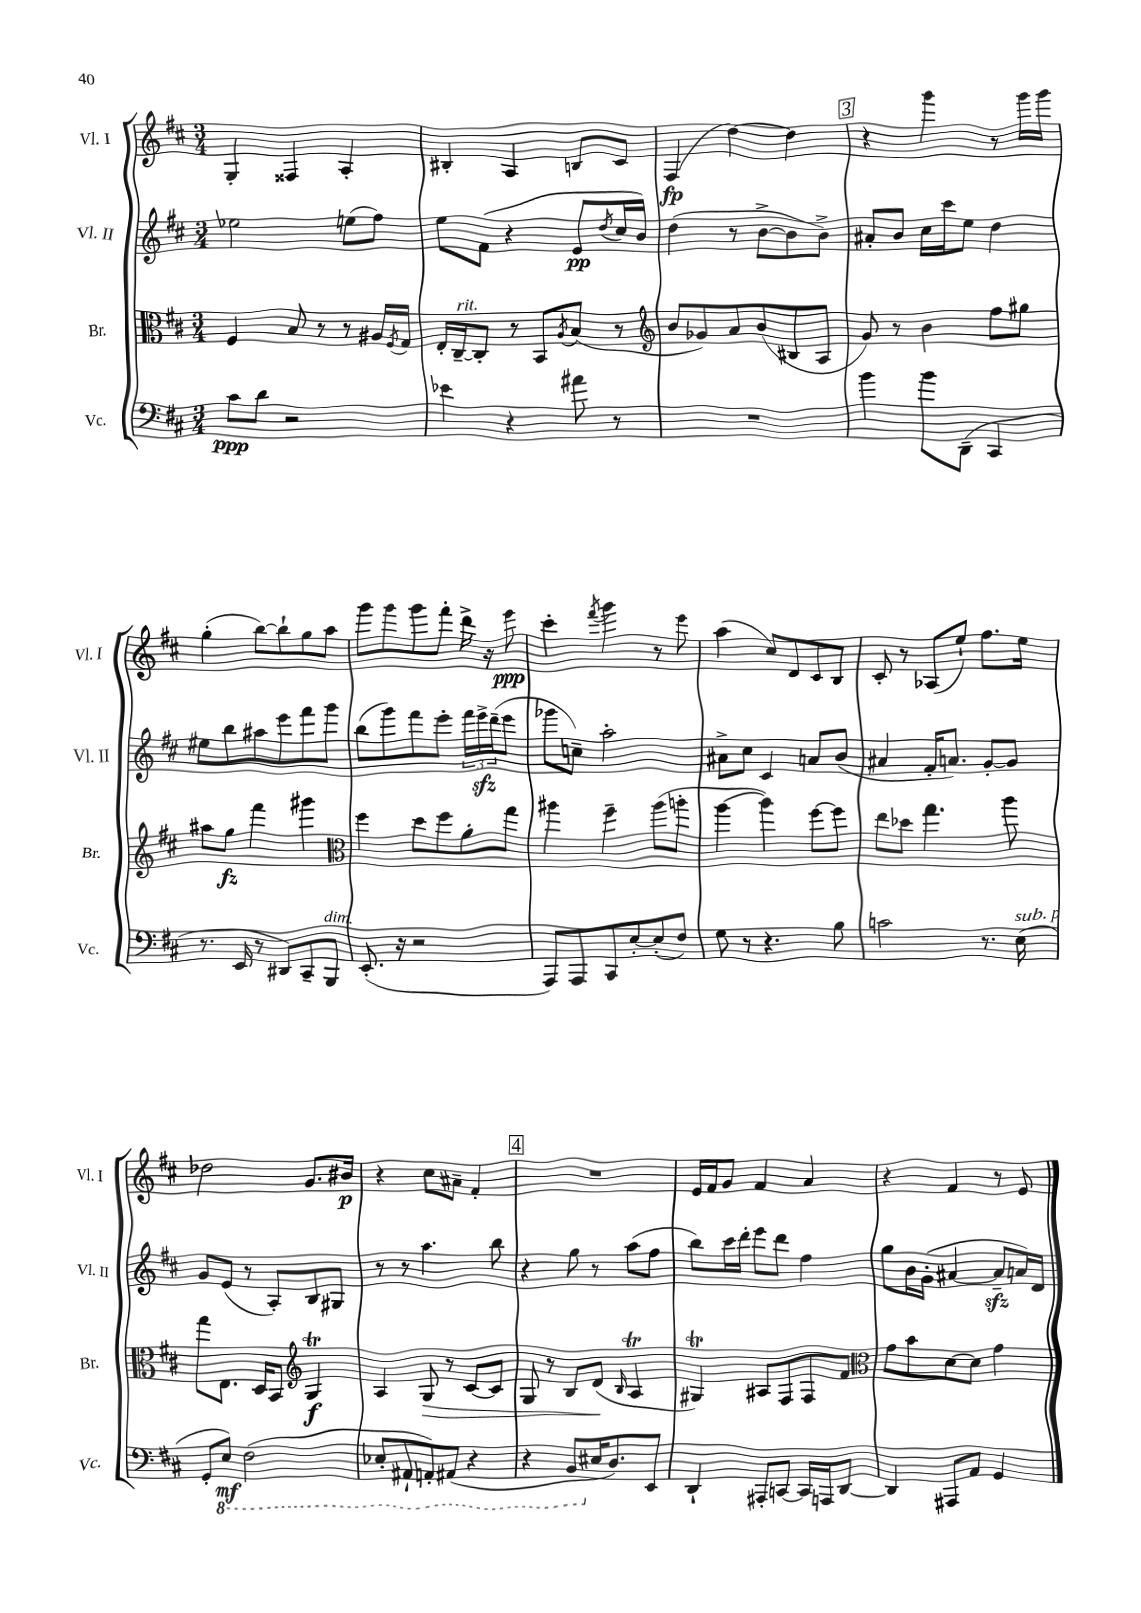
<<
\new StaffGroup <<
\new Staff = "s0" \with { instrumentName = "Vl. I" shortInstrumentName = "Vl. I" } {
    \clef treble \key d \major \numericTimeSignature \time 3/4
    g4-. fisis4 a4-. |
    bis4-. a4 b8 cis'8 |
    fis4\fp( d''4~) d''4 |
    \mark \markup { \box "3" } r4 g'''4 r8 g'''16 g'''16 |
    g''4-.( b''8~) b''8-! g''8 a''8 |
    g'''8 g'''8 g'''8 fis'''8-. d'''16-> r16 e'''8\ppp |
    cis'''4-. \acciaccatura { fis'''8 } g'''4 r8 e'''8 |
    a''4( cis''8) d'8 cis'8 b8 |
    cis'8-. r8 aes8( e''8-!) fis''8. e''16 |
    des''2 g'8. bis'16\p |
    r4 cis''8 ais'8-- fis'4-. |
    \mark \markup { \box "4" } R2. |
    e'16 fis'16 g'8 fis'4 a'4 |
    r4 fis'4 r8 e'8 \bar "|." |
}
\new Staff = "s1" \with { instrumentName = "Vl. II" shortInstrumentName = "Vl. II" } {
    \clef treble \key d \major \numericTimeSignature \time 3/4
    ees''2 e''8( fis''8) |
    e''8 fis'8( r4 e'8\pp \acciaccatura { d''8 } cis''16 b'16) |
    d''4( r8 b'8~-> b'8 b'8->) |
    \mark \markup { \box "3" } ais'8-. b'8 cis''16 cis'''16 e''8 d''4 |
    eis''8 b''8 ais''8 e'''8 fis'''8 g'''8 |
    b''8( g'''8) fis'''8 e'''8-. \tuplet 3/2 { fis'''16 e'''16->\sfz d'''16--( } e'''8 |
    ges'''8 c''8--) a''2-. |
    ais'8-> cis''8 cis'4 a'8 b'8( |
    ais'4 fis'16-. a'8.) g'8~-. g'8 |
    g'8 e'8( r8 a8-.) b8 gis8 |
    r8 r8 a''4. b''8 |
    \mark \markup { \box "4" } r4 g''8 r8 a''8( fis''8 |
    b''8) cis'''16 d'''16-. e'''8 d'''8 fis''4 |
    g''8 b'16 g'16-.( ais'4~ ais'8--\sfz a'16) d'16 \bar "|." |
}
\new Staff = "s2" \with { instrumentName = "Br." shortInstrumentName = "Br." } {
    \clef alto \key d \major \numericTimeSignature \time 3/4
    fis4 b8 r8 r8 ais16 \acciaccatura { fis8 } g16 |
    e16-. cis16~--^\markup { \italic "rit." } cis8-. r8 b,8 \acciaccatura { a8 } b8( r8 |
    \clef treble b'8 ges'8) a'8 b'8( bis8 a8 |
    \mark \markup { \box "3" } g'8) r8 b'4 fis''8 gis''8 |
    ais''8 g''8\fz fis'''4 gis'''4 |
    \clef alto fis''4 d''8 fis''8 a'8-. g''8 |
    ais''4 fis''4-- ais''8( a''8-. |
    a''4~ a''4) fis''8~ fis''8 |
    e''8 des''8 g''4. a''8 |
    g''8 e8. d16 b,8 \clef treble g4\trill\f |
    a4 g8\> r8 cis'8~ cis'8 |
    \mark \markup { \box "4" } g8 r8 b8 d'8\!( \grace { b16 } a4\trill |
    gis4\trill) ais8 fis8 fis8 fis'8 |
    \clef alto g'8 b'8 d'8~ d'8 g'4 \bar "|." |
}
\new Staff = "s3" \with { instrumentName = "Vc." shortInstrumentName = "Vc." } {
    \clef bass \key d \major \numericTimeSignature \time 3/4
    cis'8\ppp d'8 r2 |
    ees'4 r4 ais'8 r8 |
    R2. |
    \mark \markup { \box "3" } b'4 b'8 d,8--( cis,4 |
    r8. e,16 r8 dis,8) cis,8-- b,,8^\markup { \italic "dim." } |
    e,8.-.( r16 r2 |
    a,,8) a,,8 cis,8 e8~-. e8-.( fis8) |
    g8 r8 r4. b8 |
    c'2 r8. e16^\markup { \italic "sub. p" }( |
    g,8-. \ottava #-1 e,8\mf) fis,2( |
    ees,8-. ais,,8-! a,,8-.) ais,,8( r4 |
    \mark \markup { \box "4" } r4 b,,8 \ottava #0 eis16 d8.) e,8 |
    d,4-! ais,,8-. c,8~ c,16 a,,16 d,8~ |
    d,4 ais,,8 a,8 g,4 \bar "|." |
}
>>
>>
\layout { \context { \Score \remove "Bar_number_engraver" } }
